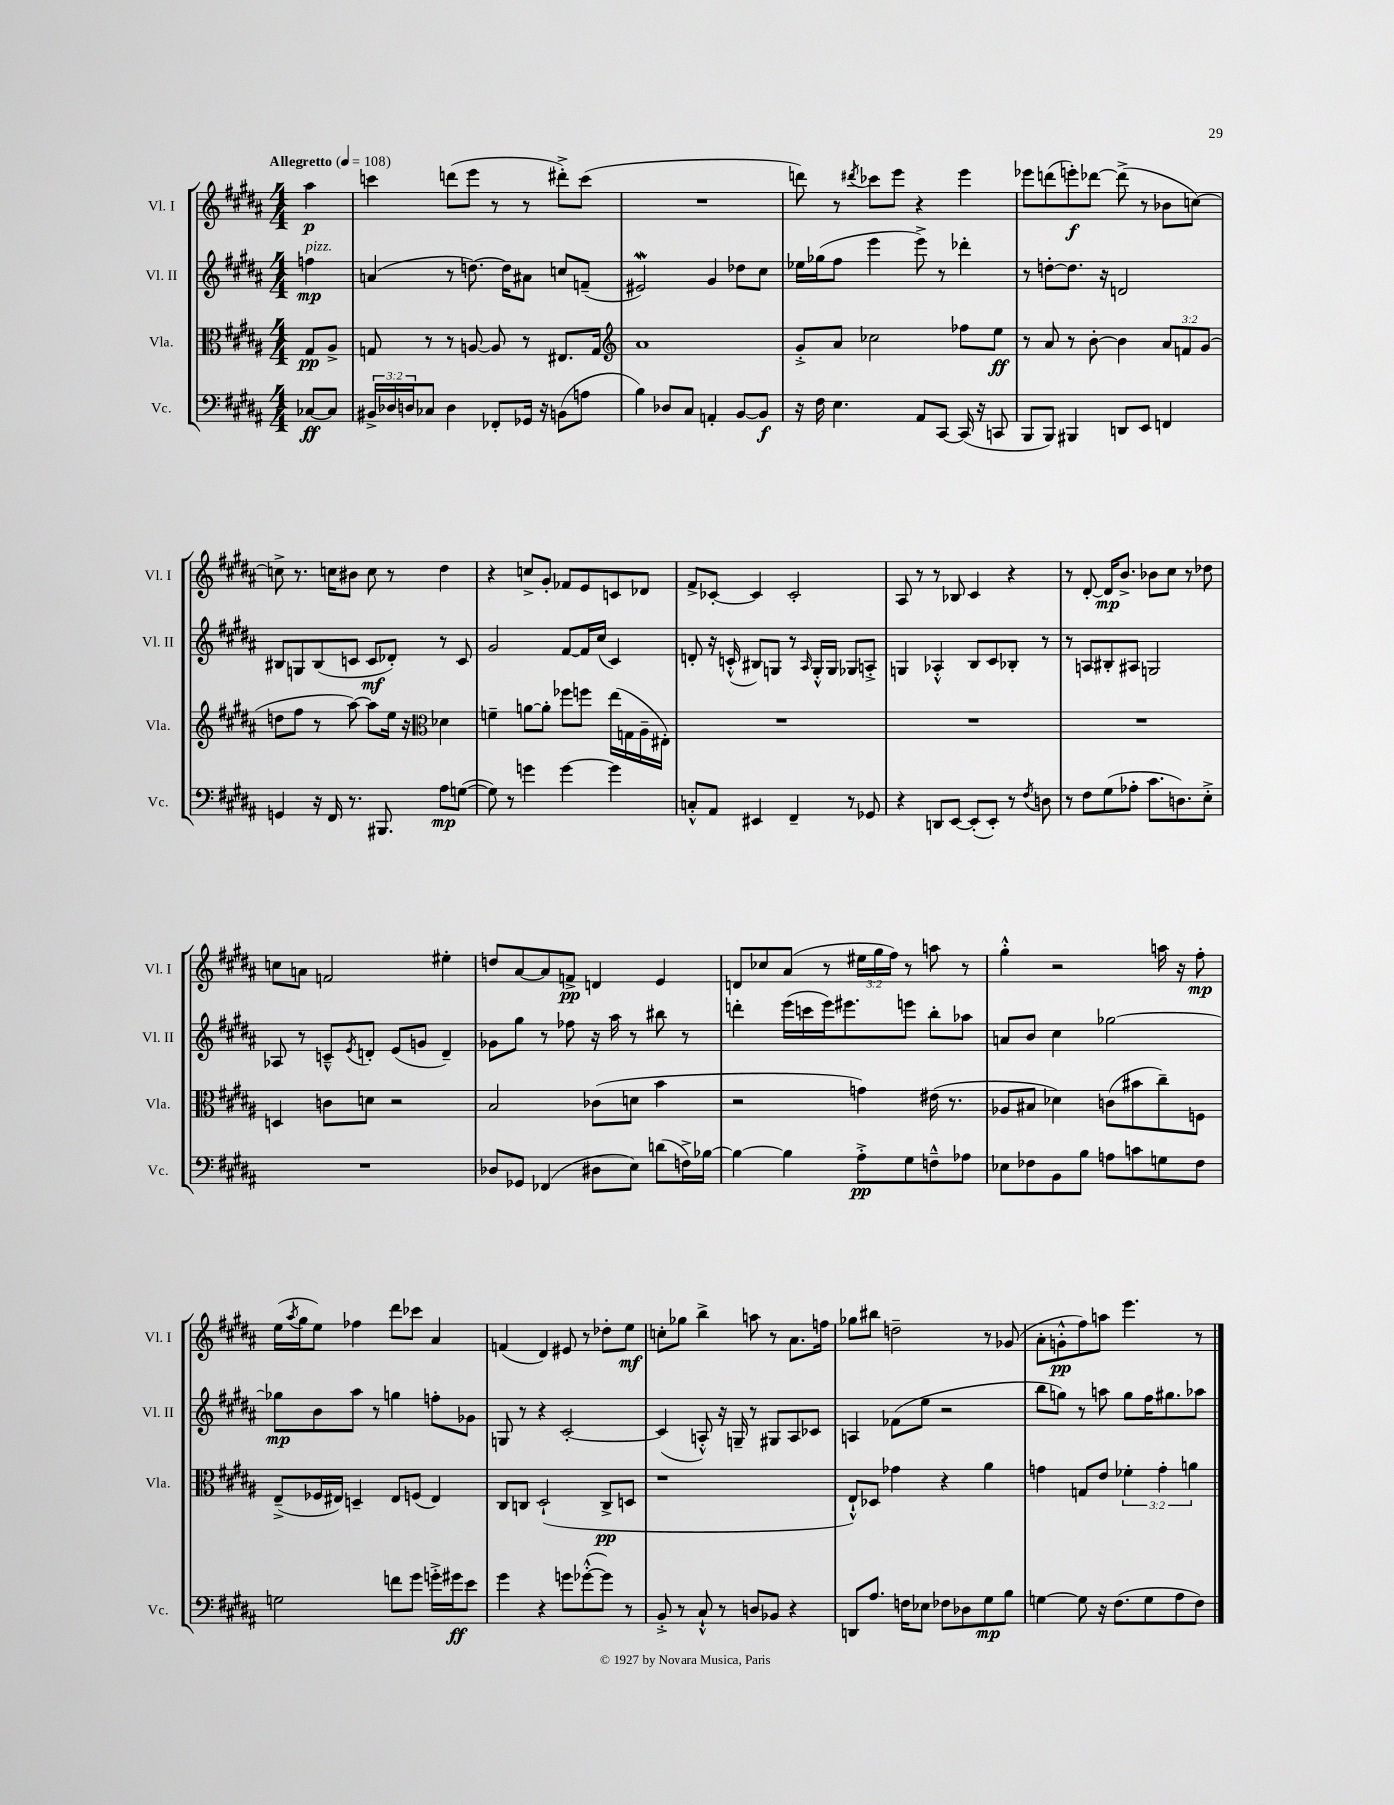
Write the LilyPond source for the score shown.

<<
\new StaffGroup <<
\new Staff = "s0" \with { instrumentName = "Vl. I" shortInstrumentName = "Vl. I" } {
    \clef treble \key b \major \numericTimeSignature \time 4/4 \override Staff.TupletNumber.text = #tuplet-number::calc-fraction-text \partial 4 \tempo "Allegretto" 4 = 108
    ais''4\p |
    c'''4 d'''8( e'''8 r8 r8 dis'''8-.->) c'''8( |
    R1 |
    d'''8) r8 \acciaccatura { dis'''8 } ces'''8 e'''8 r4 e'''4 |
    ees'''8 d'''8( e'''8-.\f) des'''8~ des'''8->( r8 bes'8 c''8~) |
    c''8-> r8. c''16 bis'8 c''8 r8 dis''4 |
    r4 c''8-> gis'8-. fes'8 e'8 c'8 des'8 |
    fis'8-> ces'8~-. ces'4 ces'2-. |
    ais8 r8 r8 bes8 cis'4 r4 |
    r8 dis'8~-. dis'16\mp b'8.-> bes'8 cis''8 r8 des''8 |
    c''8 a'8 f'2 eis''4-. |
    d''8 ais'8~ ais'8 f'8->\pp d'4 e'4 |
    d'8 ces''8 ais'8( r8 \tuplet 3/2 { eis''16 gis''16 fis''16) } r8 a''8 r8 |
    gis''4-.-^ r2 a''16 r16 fis''8-.\mp |
    e''16( \acciaccatura { ais''8 } gis''16 e''8) fes''4 dis'''8 ces'''8 ais'4 |
    f'4( dis'4) eis'8 r8 des''8-. e''8\mf |
    c''8-. ges''8 b''4-> a''8 r8 ais'8. f''16 |
    ges''8 bis''8 d''2-- r8 ges'8( |
    ais'8-. g'8-.-^\pp fis''8) a''8 e'''4. r8 \bar "|." |
}
\new Staff = "s1" \with { instrumentName = "Vl. II" shortInstrumentName = "Vl. II" } {
    \clef treble \key b \major \numericTimeSignature \time 4/4 \partial 4
    f''4\mp^\markup { \italic "pizz." } |
    a'4( r8 d''8.~) d''16 ais'8 c''8 f'8--( |
    eis'2\mordent) gis'4 des''8 cis''8 |
    ees''16 ges''16( fis''8 e'''4 e'''8->) r8 des'''4-. |
    r8 d''8~-. d''8. r16 d'2 |
    bis8 g8 bis8( c'8 c'8\mf des'8-.) r8 c'8 |
    gis'2 fis'8~ fis'16 cis''16( cis'4) |
    d'8-. r16 c'16-.-^( bis8) g8 r8 \grace { ais16 } g16-.-^ g16 ges8 a8-.-> |
    g4 aes4-.-^ b8 cis'8 bes8-. r8 |
    r8 a8 bis8-. ais8 g2 |
    aes8 r8 c'8---^ \acciaccatura { e'8 } d'8-. e'8( g'8 d'4--) |
    ges'8 gis''8 r8 fes''8 r16 ais''16 r8 bis''8 r8 |
    d'''4-. e'''16( c'''16 e'''16) eis'''8. e'''8 b''8-. aes''8 |
    a'8 b'8 cis''4 ges''2~ |
    ges''8\mp b'8 ais''8 r8 g''4 f''8-. ges'8 |
    g8 r8 r4 cis'2~-. |
    cis'4( a8-.-^) r16 g16-- r8 gis8 a8 ces'8 |
    a4 fes'8( e''8 r2 |
    b''8 g''8) r8 a''8 g''8 fis''16 gis''8. aes''8 \bar "|." |
}
\new Staff = "s2" \with { instrumentName = "Vla." shortInstrumentName = "Vla." } {
    \clef alto \key b \major \numericTimeSignature \time 4/4 \override Staff.TupletNumber.text = #tuplet-number::calc-fraction-text \partial 4
    gis8\pp ais8-> |
    g8 r8 r8 a8~ a8 r8 eis8. g16 |
    \clef treble ais'1 |
    gis'8-.-> ais'8 ces''2 fes''8 e''8\ff |
    r8 ais'8 r8 b'8~-. b'4 \tuplet 3/2 { ais'8 f'8 gis'8( } |
    d''8 fis''8 r8 ais''8~) ais''8 e''16 r16 \clef alto des'4 |
    f'4-- a'8~ a'8-. fes''8 f''8 e''16( g16 ais16-- eis16-.) |
    R1 |
    R1 |
    R1 |
    d4 c'8 d'8 r2 |
    b2 ces'8( d'8 b'4 |
    r2 g'4) eis'16( r8. |
    aes8 bis8 des'4) c'8( bis'8 cis''8--) f8 |
    e8--->( fes16 eis16) d4-- eis8 f8( eis4) |
    cis8 c8 dis2-!( c8->\pp d8 |
    r1 |
    e8-!-^) des8 ges'4 r4 ais'4 |
    g'4 g8 e'8 \tuplet 3/2 { fes'4-. g'4-. a'4 } \bar "|." |
}
\new Staff = "s3" \with { instrumentName = "Vc." shortInstrumentName = "Vc." } {
    \clef bass \key b \major \numericTimeSignature \time 4/4 \override Staff.TupletNumber.text = #tuplet-number::calc-fraction-text \partial 4
    ces8~\ff ces8 |
    \tuplet 3/2 { bis,16-> des16 d16 } ces8 d4 fes,8-. ges,16 r16 b,8( a8 |
    b4) des8 cis8 a,4-. b,8~ b,8\f |
    r16 fis16 e4. ais,8 cis,8~ cis,16( r16 c,8 |
    b,,8 b,,8) bis,,4 d,8 e,8 f,4 |
    g,4 r16 fis,16 r8. bis,,8. ais8\mp g8~( |
    g8) r8 g'4 g'4~ g'4 |
    c8-.-^ ais,8 eis,4 fis,4-- r8 ges,8 |
    r4 d,8 e,8~ e,8-.( e,8-.) r8 \acciaccatura { fis8 } d8 |
    r8 fis8 gis8( aes8-. cis'8. d8.) e8-.-> |
    R1 |
    des8 ges,8 fes,4( dis8 e8) d'8( f16->) bes16~ |
    bes4~ bes4 ais8-.->\pp gis8 f8---^ aes8 |
    ees8 fes8 b,8 b8 a8 c'8 g8 fes8 |
    g2 f'8 gis'8 g'16-.-> gis'16\ff e'8 |
    gis'4 r4 g'8 ges'8~-.-^( ges'8) r8 |
    b,8-.-> r8 cis8-!-^ r8 d8 bes,8 r4 |
    d,8 ais8. f16 ees8 fes8 des8 gis8\mp b8 |
    g4~ g8 r16 fis8.( g8 ais8 fis8) \bar "|." |
}
>>
>>
\layout { \context { \Score \remove "Bar_number_engraver" } }
